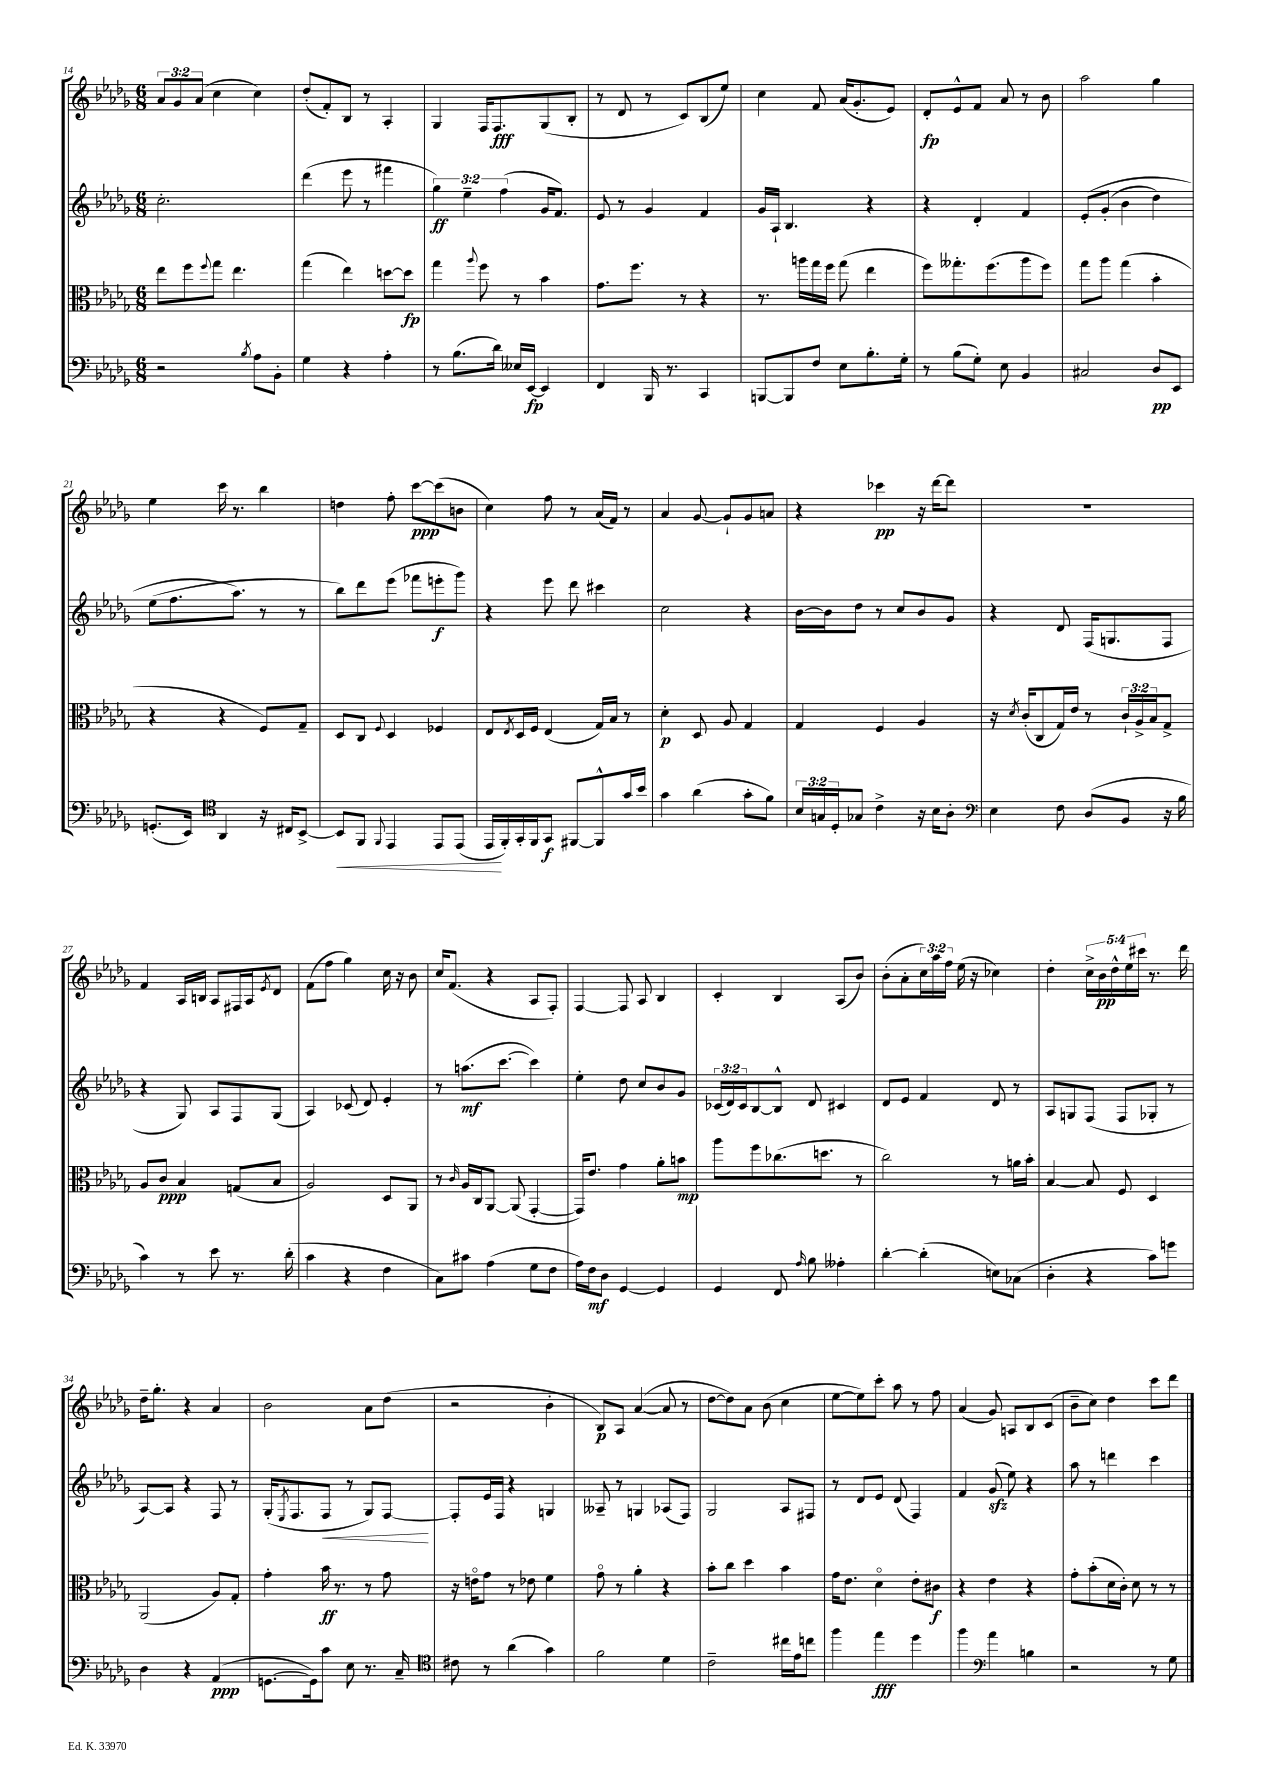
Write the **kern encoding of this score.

**kern	**kern	**kern	**kern
*staff4	*staff3	*staff2	*staff1
*clefF4	*clefC3	*clefG2	*clefG2
*k[b-e-a-d-g-]	*k[b-e-a-d-g-]	*k[b-e-a-d-g-]	*k[b-e-a-d-g-]
*M6/8	*M6/8	*M6/8	*M6/8
2r	8ee-\L	2.cc'\	12a-/L
.	.	.	12g-/
.	8ff\	.	.
.	.	.	(12a-/J
.	8qqff/	.	.
.	8gg-\J	.	4cc\
.	4.ee-\	.	.
8qB-/	.	.	.
8A-\L	.	.	4cc\)
8BB-'\J	.	.	.
=	=	=	=
4G-\	(4gg-\	(4ddd-\	(8dd-'/L
.	.	.	8f'/)
4r	4ee-\)	8eee-\	8B-/J
.	.	8r	8r
4A-'\	[8dd\L	4fff#\	4A-'/
.	8dd\]J	.	.
=	=	=	=
8r	4gg-\	6gg-\)	4G-/
(8.B-\L	.	.	.
.	.	6ee-~\	.
.	8qqaa-/	.	.
.	8ff\	.	16F/LK
16d-\Jk)	.	.	8.F/
.	.	(6ff\	.
16E--/LL	8r	.	.
[16EE-/JJ	.	.	.
4EE-/]	4b-\	16g-/LK	(8G-/
.	.	8.f/J)	.
.	.	.	8B-'/J
=	=	=	=
4FF/	8.g-\L	8e-/	8r
.	.	8r	8d-/
.	8.ff\J	.	.
16BBB-/	.	4g-/	8r
8.r	.	.	.
.	8r	.	8c/L)
4CC/	4r	4f/	(8B-/
.	.	.	8ee-/J)
=	=	=	=
[8BBB/L	8.r	16g-/LL	4cc\
.	.	16A-`/JJ	.
8BBB/]	.	4.B-/	.
.	16aa\LL	.	.
8F/J	16gg-\	.	8f/
.	16ff\JJ	.	.
8E-\L	(8gg-\	.	(16a-/LK
.	.	.	8.g-'/
8.B-'\	4ee-\	4r	.
.	.	.	8e-/J)
16G-'\Jk	.	.	.
=	=	=	=
8r	8ff\L)	4r	8d-'/L
(8B-\L	8.gg--'\	.	8e-^^/
8G-'\J)	.	4d-'/	8f/J
.	(8.ff\	.	.
8E-\	.	.	8a-/
4BB-/	8aa-\	4f/	8r
.	8ff\J)	.	8b-\
=	=	=	=
2C#/	8gg-\L	&(8e-'/L	2aa-\
.	8aa-\J	(8g-'/J	.
.	(4gg-\	4b-\	.
8D-/L	4b-'\	4dd-\)	4gg-\
8EE-/J	.	.	.
=	=	=	=
(8.GG'/L	4r	(8ee-\L	4ee-\
.	.	8.ff\	.
16EE-/Jk)	.	.	.
*clefC4	*	*	*
4AA-/	4r	.	16ccc\
.	.	8.aa-\J&)	8.r
16r	8F/L)	8r	4bb-\
16C#/LK	.	.	.
[8BB-^/J	8G-~/J	8r	.
=	=	=	=
8BB-/]L	8D-/L	8bb-\L)	4dd\
8FF/J	8C/J	8ddd-\	.
8qqFF/	8qqF/	.	.
4EE-/	4D-/	(8eee-\J	8ff'\
.	.	8fff-\L	[8ccc\L
8EE-/L	4F-/	8eee'\	(8ccc\]
(8EE-/J	.	8ggg-\J)	8b\J
=	=	=	=
16EE-/LL	8E-/L	4r	4cc\)
16FF'/)	.	.	.
.	8qE-/	.	.
16GG-'/	16D-/L	.	.
16FF/J	16F/JJ	.	.
8GG-/J	(4E-/	8eee-\	8ff\
[8FF#/L	.	8ddd-\	8r
8FF#^^/]	16G-/LL)	4ccc#\	(16a-/LL
.	16B-/JJ	.	16f/JJ)
16g-/L	8r	.	8r
16b-/JJ	.	.	.
=	=	=	=
4g-\	4d-'\	2cc\	4a-/
(4a-\	8D-/	.	[8g-/
.	8A-/	.	8g-`/]L
8g-'\L	4G-/	4r	8g-/
8f\J)	.	.	8a/J
=	=	=	=
24B-/LL	4G-/	[16b-\LL	4r
24G/	.	.	.
.	.	16b-\]J	.
24D-'/J	.	.	.
8G-/J	.	8dd-\J	.
4c^\	4F/	8r	4ccc-\
.	.	8cc/L	.
16r	4A-/	8b-/	16r
16B-\LK	.	.	[16ddd-\LK
8A-'\J	.	8g-/J	8ddd-\]J
=	=	=	=
*clefF4	*	*	*
4E-\	16r	4r	2.r
.	8qd-/	.	.
.	(16c'/LK	.	.
.	8C/	.	.
8F\	16G-/L)	8d-/	.
.	16e-/JJ	.	.
(8D-/L	8r	(16F/LK	.
.	.	8.G/	.
8BB-/J	24c`/LL	.	.
.	24A-^/	.	.
.	24B-/J	.	.
16r	8G-^/J	8F/J	.
16B-\	.	.	.
=	=	=	=
4c\)	8A-/L	4r	4f/
.	8c/J	.	.
8r	4B-/	8G-/)	16A-/LL
.	.	.	16B/JJ
8e-\	.	8A-/L	8A-/L
8.r	(8G/L	8F/	16F#/L
.	.	.	16A-/J
.	.	.	8qe-/
.	8B-/J	(8G-/J	8d-/J
(16d-'\	.	.	.
=	=	=	=
4c\	2A-/)	4A-/)	(8f\L
.	.	.	8ff\J
4r	.	(8c-/	4gg-\)
.	.	8d-/)	.
4F\	8D-/L	4e-'/	16cc\
.	.	.	16r
.	8AA-/J	.	8b-\
=	=	=	=
8C\L)	8r	8r	16cc/LK
.	.	.	(8.f/J
.	16qqc/	.	.
8c#\J	16A-/LL	(8.aa\L	.
.	16C/J	.	.
(4A-\	[8AA-/J	.	4r
.	.	[8.ccc\J	.
.	(8AA-/]	.	.
8G-\L	[4GG-'/	4ccc\])	8A-/L
8F\J	.	.	8F'/J)
=	=	=	=
16A-\LL)	16GG-/]LK)	4ee-'\	[4F/
16F\J	8.e-/J	.	.
8D-\J	.	.	.
[4GG-/	4g-\	8dd-\	8F/]
.	.	8cc/L	8A-/
4GG-/]	8a-'\L	8b-/	4B-/
.	8b\J	8g-/J	.
=	=	=	=
4GG-/	8aa-\L	(24c-/LL	4c'/
.	.	24d-/)	.
.	.	24c-/J	.
.	8ff\	[8B-/	.
8FF/	(8.cc-\	8B-^^/]J	4B-/
16qqA-/	.	.	.
8B-\	.	8d-/	.
.	8.dd\J	.	.
4A--'\	.	4c#/	(8A-/L
.	8r	.	8b-/J)
=	=	=	=
[4d-'\	2cc\)	8d-/L	(8b-'\L
.	.	8e-/J	8a-'\
(4d-'\]	.	4f/	24cc\L)
.	.	.	24aa-\
.	.	.	24ff\JJ
.	.	.	(16ee-\
.	.	.	16r
8E\L)	8r	8d-/	4cc-\)
(8C-\J	16a\LL	8r	.
.	16b-'\JJ	.	.
=	=	=	=
4D-'\	[4B-/	8A-/L	4dd-'\
.	.	8G/	.
4r	8B-/]	(8F/J	20cc^\LL
.	.	.	20b-\
.	.	.	20dd-^^\
.	8F/	8F/L	.
.	.	.	20ee-\
.	.	.	20ccc#\JJ
8c\L)	4D-/	8G-'/J	8.r
8g\J	.	8r	.
.	.	.	16ddd-\
=	=	=	=
4D-\	(2AA-/	[8A-/L)	16dd-~\LK
.	.	.	8.gg-'\J
.	.	8A-/]J	.
4r	.	4r	4r
(4AA-/	8A-/L)	8F/	4a-/
.	8G-'/J	8r	.
=	=	=	=
[8.GG\L	4g-'\	(16G-'/LK	2b-\
.	.	8qE-/	.
.	.	8.F/	.
16GG\]k)	.	.	.
8c\J	16b-\	8F/J	.
.	8.r	.	.
8E-\	.	8r	.
8.r	8r	8G-/L)	8a-\L
.	8g-\	[8F/J	(8dd-\J
16C~/	.	.	.
=	=	=	=
*clefC4	*	*	*
8c#\	16r	8F'/]L	2r
.	16eo\LK	.	.
8r	8g-\J	16e-/L	.
.	.	16F/JJ	.
(4a-\	8r	4r	.
.	8e-\	.	.
4g-\)	4f\	4G/	4b-'\
=	=	=	=
2f\	8g-o\	8A--~/	8B-/L)
.	8r	8r	8A-/J
.	4a-'\	4G/	([4a-/
4d-\	4r	(8A-/L	8a-/]
.	.	8F/J)	8r
=	=	=	=
2c~\	8b-'\L	2G-/	[8dd-\L
.	8cc\J	.	8dd-\])
.	4dd-\	.	8a-\J
.	.	.	(8b-\
16cc#\LL	4b-\	8A-/L	4cc\
16e-\J	.	.	.
8cc\J	.	8F#/J	.
=	=	=	=
4ff\	16g-\LK	8r	[8ee-\L
.	8.e-\J	.	.
.	.	8d-/L	8ee-\])
4ee-\	4d-o\	8e-/J	8ccc'\J
.	.	(8d-/	8aa-\
4dd-\	8e-'\L	4F/)	8r
.	8c#\J	.	8ff\
=	=	=	=
4ff\	4r	4f/	(4a-/
*clefF4	*	*	*
4a-\	4e-\	(8g-/	8g-/)
.	.	8ee-\)	8A/L
4B\	4r	4r	8B-/
.	.	.	(8c/J
=	=	=	=
2r	8g-'\L	8aa-\	8b-~\L
.	(8b-'\	8r	8cc\J)
.	16d-\L	4ddd\	4dd-\
.	16c'\JJ)	.	.
.	8d-\	.	.
8r	8r	4ccc\	8ccc\L
8G-\	8r	.	8ddd-\J
==	==	==	==
*-	*-	*-	*-
